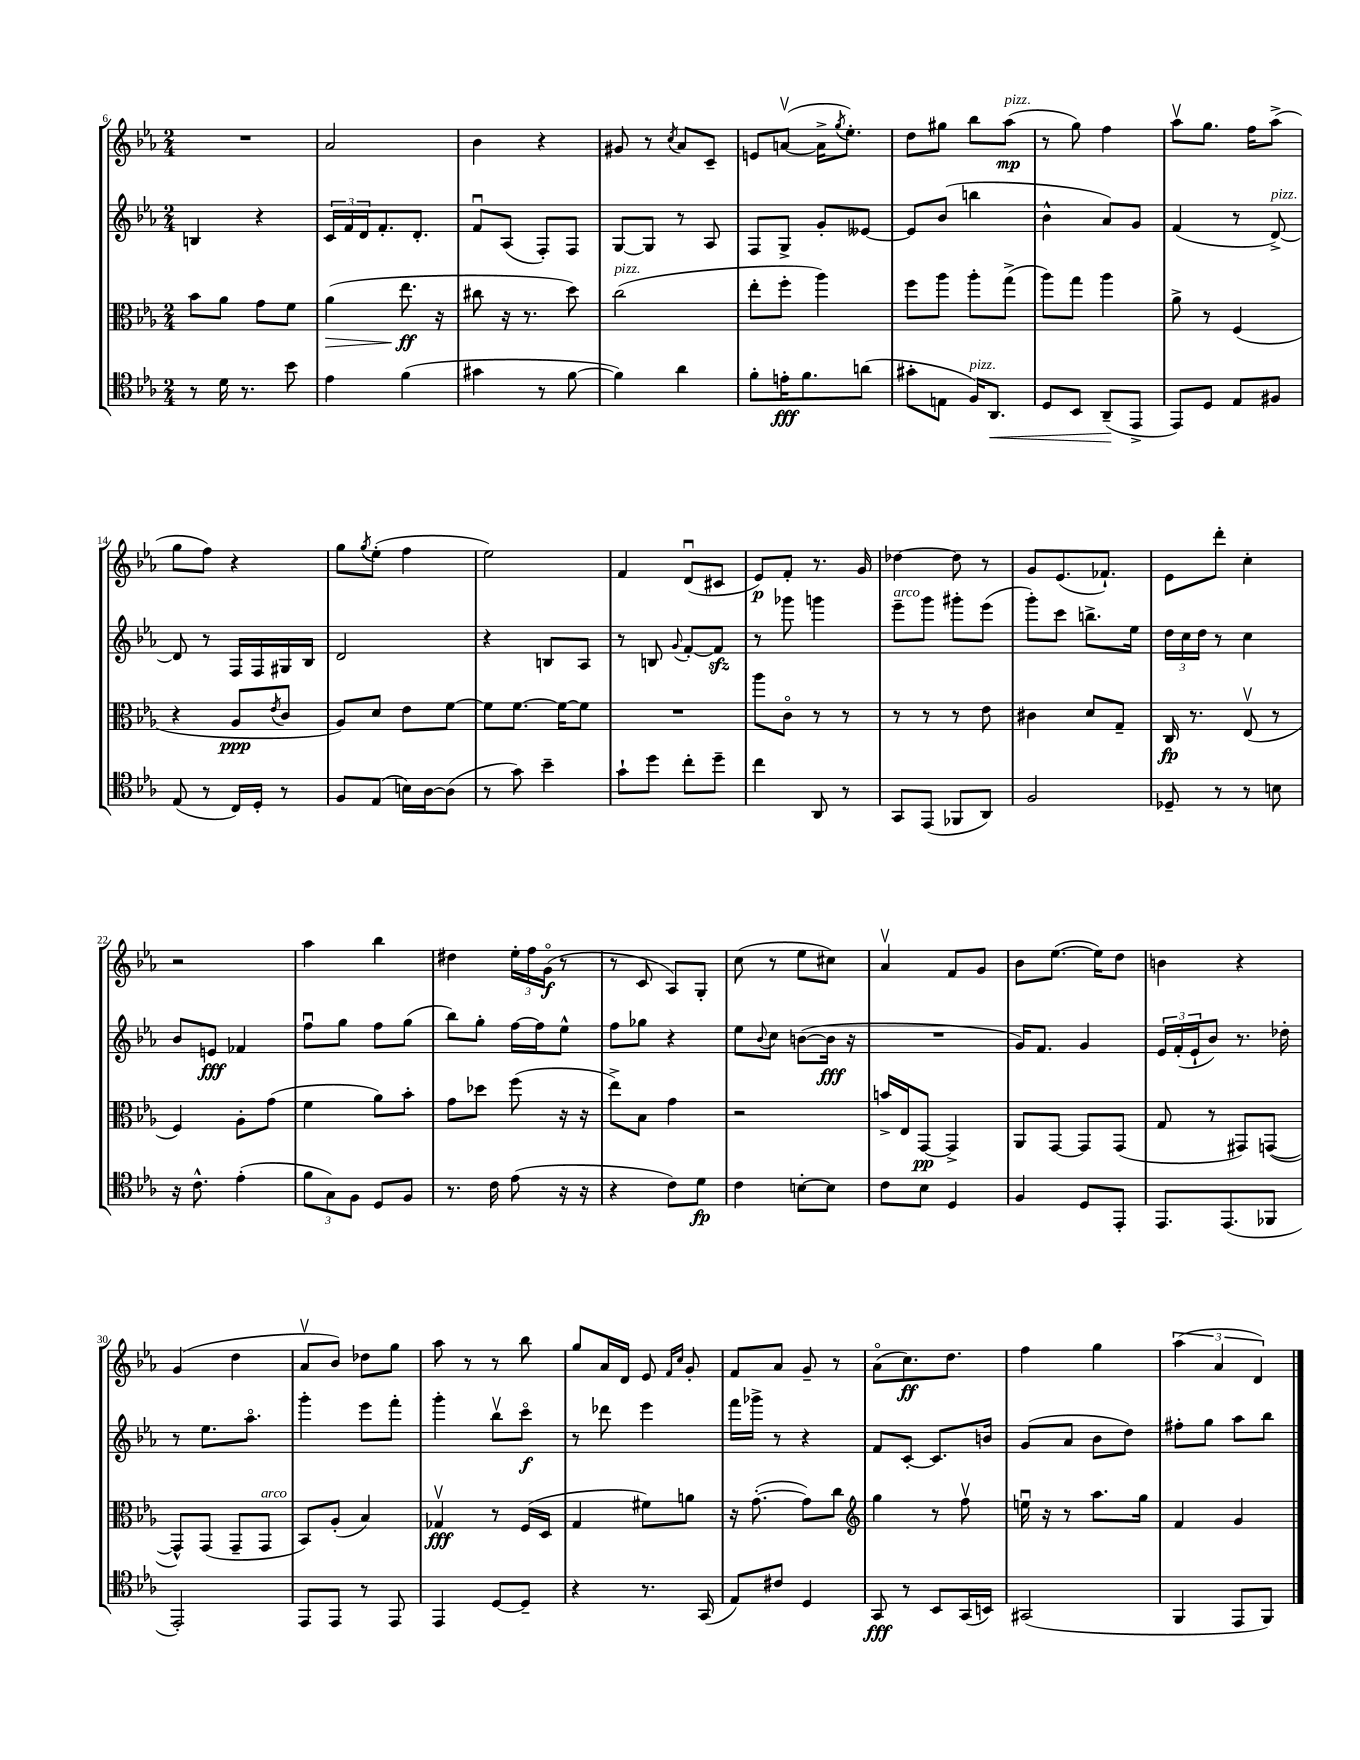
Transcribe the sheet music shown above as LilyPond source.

<<
\new StaffGroup <<
\new Staff = "s0" {
    \clef treble \key ees \major \numericTimeSignature \time 2/4
    R2 |
    aes'2 |
    bes'4 r4 |
    gis'8 r8 \acciaccatura { c''8 } aes'8 c'8-- |
    e'8 a'8~\upbow( a'16-> \acciaccatura { g''8 } ees''8.-.) |
    d''8 gis''8 bes''8 aes''8\mp^\markup { \italic "pizz." }( |
    r8 g''8) f''4 |
    aes''8\upbow g''8. f''16 aes''8->( |
    g''8 f''8) r4 |
    g''8 \acciaccatura { g''8 } ees''8-.( f''4 |
    ees''2) |
    f'4 d'8\downbow( cis'8 |
    ees'8\p) f'8-. r8. g'16 |
    des''4~ des''8 r8 |
    g'8 ees'8.( fes'8.-!) |
    ees'8 d'''8-. c''4-. |
    r2 |
    aes''4 bes''4 |
    dis''4 \tuplet 3/2 { ees''16-. f''16 g'16\flageolet\f( } r8 |
    r8 c'8 aes8) g8-. |
    c''8( r8 ees''8 cis''8) |
    aes'4\upbow f'8 g'8 |
    bes'8 ees''8.~( ees''16) d''8 |
    b'4 r4 |
    g'4( d''4 |
    aes'8\upbow bes'8) des''8 g''8 |
    aes''8 r8 r8 bes''8 |
    g''8 aes'16 d'16 ees'8 \grace { f'16 c''16 } g'8-. |
    f'8 aes'8 g'8-- r8 |
    aes'8\flageolet( c''8.\ff) d''8. |
    f''4 g''4 |
    \tuplet 3/2 { aes''4( aes'4 d'4) } \bar "|." |
}
\new Staff = "s1" {
    \clef treble \key ees \major \numericTimeSignature \time 2/4
    b4 r4 |
    \tuplet 3/2 { c'16 f'16 d'16 } f'8.-. d'8.-. |
    f'8\downbow aes8( f8-.) f8 |
    g8~ g8 r8 aes8 |
    f8 g8-> g'8-. eeses'8~ |
    eeses'8 bes'8( b''4 |
    bes'4-^ aes'8) g'8 |
    f'4( r8 d'8~->^\markup { \italic "pizz." }) |
    d'8 r8 f16 f16 gis16 bes16 |
    d'2 |
    r4 b8 aes8 |
    r8 b8 \appoggiatura { g'8 } f'8~-. f'8\sfz |
    r8 ges'''8 g'''4 |
    ees'''8--^\markup { \italic "arco" } g'''8 gis'''8-. ees'''8( |
    g'''8-.) c'''8 b''8.-> ees''16 |
    \tuplet 3/2 { d''16 c''16 d''16 } r8 c''4 |
    bes'8 e'8\fff fes'4 |
    f''8\downbow g''8 f''8 g''8( |
    bes''8) g''8-. f''16~ f''16 ees''8-^ |
    f''8 ges''8 r4 |
    ees''8 \appoggiatura { bes'8 } c''8 b'8~( b'16\fff r16 |
    R2 |
    g'16) f'8. g'4 |
    \tuplet 3/2 { ees'16 f'16-.( ees'16-! } bes'8) r8. des''16-. |
    r8 ees''8. aes''8.\flageolet |
    g'''4-. ees'''8 f'''8-. |
    g'''4-. bes''8\upbow c'''8\flageolet\f |
    r8 des'''8 ees'''4 |
    f'''16 ges'''16-> r8 r4 |
    f'8 c'8~-. c'8. b'16 |
    g'8( aes'8 bes'8 d''8) |
    fis''8-. g''8 aes''8 bes''8 \bar "|." |
}
\new Staff = "s2" {
    \clef alto \key ees \major \numericTimeSignature \time 2/4
    bes'8 aes'8 g'8 f'8 |
    aes'4\>( ees''8.\ff\! r16 |
    cis''8 r16 r8. d''8) |
    c''2^\markup { \italic "pizz." }( |
    ees''8-. f''8-. aes''4) |
    f''8 aes''8 aes''8-. g''8->( |
    aes''8) g''8 aes''4 |
    aes'8-> r8 f4( |
    r4 aes8\ppp \acciaccatura { ees'8 } c'8 |
    aes8) d'8 ees'8 f'8~ |
    f'8 f'8.~ f'16~ f'8 |
    R2 |
    aes''8 c'8\flageolet r8 r8 |
    r8 r8 r8 ees'8 |
    cis'4 d'8 g8-- |
    c16\fp r8. ees8\upbow( r8 |
    f4) aes8-. g'8( |
    f'4 aes'8) bes'8-. |
    g'8 des''8 f''8( r16 r16 |
    ees''8->) bes8 g'4 |
    r2 |
    b'16-> ees16 g,8~\pp g,4-> |
    aes,8 g,8~ g,8 g,8( |
    g8 r8 gis,8) g,8~( |
    g,8-^) g,8( g,8-- g,8^\markup { \italic "arco" } |
    bes,8) aes8-.( bes4) |
    ges4\upbow\fff r8 f16( d16 |
    g4 fis'8) a'8 |
    r16 g'8.~-.( g'8) c''8 |
    \clef treble g''4 r8 f''8\upbow |
    e''16\downbow r16 r8 aes''8. g''16 |
    f'4 g'4 \bar "|." |
}
\new Staff = "s3" {
    \clef tenor \key ees \major \numericTimeSignature \time 2/4
    r8 d'16 r8. bes'8 |
    ees'4 f'4( |
    gis'4 r8 f'8~ |
    f'4) aes'4 |
    f'8-. e'16-.\fff f'8. a'8( |
    gis'8-. e8 f16^\markup { \italic "pizz." }) aes,8.\< |
    d8 bes,8 aes,8--\!( ees,8-> |
    ees,8) d8 ees8 fis8 |
    ees8( r8 c16) d16-. r8 |
    f8 ees8( b16) aes16~ aes8( |
    r8 g'8) bes'4-- |
    g'8-! d''8 c''8-. d''8-- |
    c''4 aes,8 r8 |
    g,8 ees,8( fes,8 aes,8) |
    f2 |
    des8-- r8 r8 b8 |
    r16 c'8.-^ ees'4-.( |
    \tuplet 3/2 { f'8 g8) f8 } d8 f8 |
    r8. c'16 ees'8( r16 r16 |
    r4 c'8) d'8\fp |
    c'4 b8~-. b8 |
    c'8 bes8 d4 |
    f4 d8 ees,8-. |
    ees,8. ees,8.( fes,8 |
    ees,2-.) |
    ees,8 ees,8 r8 ees,8 |
    ees,4 d8~ d8-- |
    r4 r8. g,16( |
    ees8) cis'8 d4 |
    g,8\fff r8 bes,8 g,16( b,16) |
    gis,2( |
    f,4 ees,8 f,8) \bar "|." |
}
>>
>>
\layout { \context { \Score currentBarNumber = #6 } }
